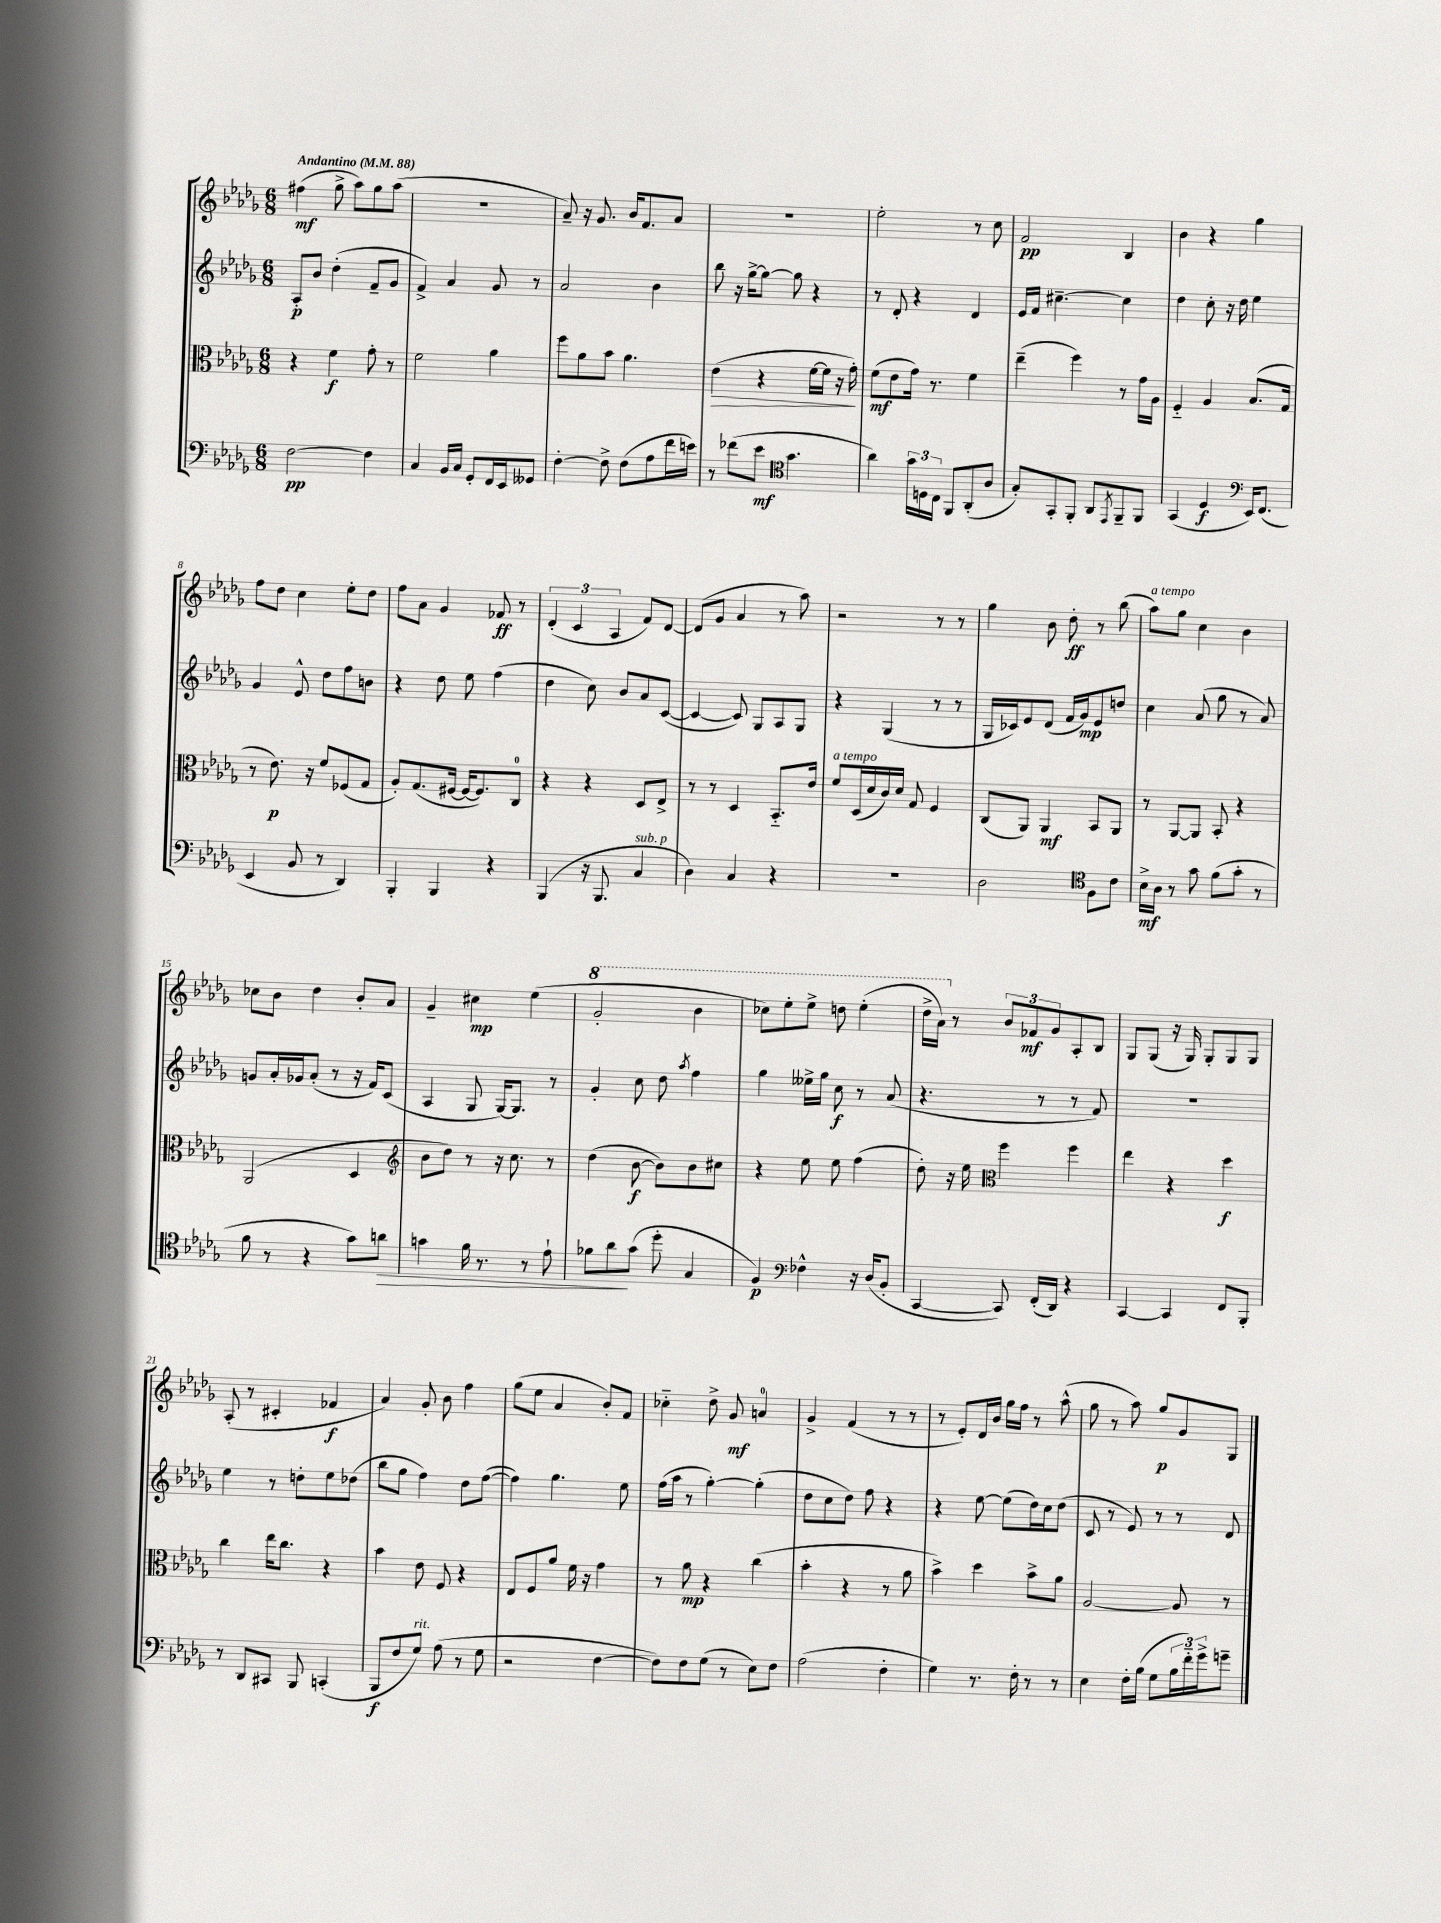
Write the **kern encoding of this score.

**kern	**dynam	**kern	**dynam	**kern	**dynam	**kern	**dynam
*part4	*part4	*part3	*part3	*part2	*part2	*part1	*part1
*staff4	*staff4	*staff3	*staff3	*staff2	*staff2	*staff1	*staff1
*clefF4	*	*clefC3	*	*clefG2	*	*clefG2	*
*k[b-e-a-d-g-]	*	*k[b-e-a-d-g-]	*	*k[b-e-a-d-g-]	*	*k[b-e-a-d-g-]	*
*M6/8	*	*M6/8	*	*M6/8	*	*M6/8	*
*MM88	*	*MM88	*	*MM88	*	*MM88	*
=1	=1	=1	=1	=1	=1	=1	=1
!	!	!	!	!	!	!LO:TX:a:B:t=Andantino	!
[2F\	pp	4r	.	8A-'/L	p	(4ff#X\	mf
.	.	.	.	8b-/J	.	.	.
.	.	4f\	f	(4dd-'\	.	8gg-^\	.
.	.	.	.	.	.	8aa-\L)	.
4F\]	.	8g-'\	.	8f~/L	.	8gg-\	.
.	.	8r	.	8g-/J	.	(8aa-\J	.
=2	=2	=2	=2	=2	=2	=2	=2
4C/	.	2f\	.	4f^/)	.	2.r	.
16BB-/LL	.	.	.	4a-/	.	.	.
16C/JJ	.	.	.	.	.	.	.
8GG-'/L	.	.	.	.	.	.	.
16FF/L	.	4a-\	.	8g-/	.	.	.
16EE-/J	.	.	.	.	.	.	.
8GG--X/J	.	.	.	8r	.	.	.
=3	=3	=3	=3	=3	=3	=3	=3
[4F'\	.	8ff\L	.	2a-/	.	8a-~/)	.
.	.	8a-\	.	.	.	16r	.
.	.	.	.	.	.	8.g-/	.
8F^\]	.	8b-\J	.	.	.	.	.
(8F\L	.	4.a-\	.	.	.	16b-/KL	.
.	.	.	.	.	.	8.f/	.
8A-\	.	.	.	4b-\	.	.	.
16f\L	.	.	.	.	.	8a-/J	.
16en\JJ)	.	.	.	.	.	.	.
=4	=4	=4	=4	=4	=4	=4	=4
!	!	!	!LO:HP:b	!	!	!	!
8r	.	(4e-\	>	8bb-\	.	2.r	.
(8f-X\L	.	.	.	16r	.	.	.
.	.	.	.	[16gg-^\KL	.	.	.
8e-\J	mf	4r	.	8gg-\J_	.	.	.
*clefC4	*	*	*	*	*	*	*
4.g-\	.	.	.	8gg-\]	.	.	.
.	.	[16f\LL	.	4r	.	.	.
.	.	16f\JJ]	.	.	.	.	.
.	.	16r	.	.	.	.	.
.	.	16g-'\)	.	.	.	.	.
.	.	.	]	.	.	.	.
=5	=5	=5	=5	=5	=5	=5	=5
4a-\)	.	(8f\L	mf	8r	.	2ee-'\	.
.	.	8e-\	.	8d-'/	.	.	.
24g-\LL	.	16g-\Jk)	.	4r	.	.	.
24Dn\	.	.	.	.	.	.	.
.	.	8.r	.	.	.	.	.
24C\JJ	.	.	.	.	.	.	.
8FF/L	.	.	.	.	.	.	.
(8AA-'/	.	4f\	.	4d-/	.	8r	.
8A-/J	.	.	.	.	.	8cc\	.
=6	=6	=6	=6	=6	=6	=6	=6
8G-'/L)	.	(4ee-~\	.	16e-/LL	.	2f/	pp
.	.	.	.	16f/JJ	.	.	.
8GG-'/	.	.	.	[4.cc#X~\	.	.	.
8FF'/J	.	4ff\)	.	.	.	.	.
8AA-/L	.	.	.	.	.	.	.
8qEE-/	.	.	.	.	.	.	.
8FF~/	.	8r	.	4cc#\]	.	4B-/	.
8FF/J	.	16g-\LL	.	.	.	.	.
.	.	16A-\JJ	.	.	.	.	.
=7	=7	=7	=7	=7	=7	=7	=7
(4GG-/	.	4F/	.	4dd-\	.	4b-\	.
4D-/	f	4A-/	.	8cc'\	.	4r	.
.	.	.	.	16r	.	.	.
.	.	.	.	16dd-\	.	.	.
*clefF4	*	*	*	*	*	*	*
16EE-/KL)	.	(8.B-/L	.	4ee-\	.	4gg-\	.
(8.FF/J	.	.	.	.	.	.	.
.	.	16G-/Jk	.	.	.	.	.
!!LO:LB:g=z
=8	=8	=8	=8	=8	=8	=8	=8
4EE-/	.	8r	.	4g-/	.	8ff\L	.
.	.	8.e-\)	p	.	.	8dd-\J	.
8BB-/	.	.	.	8e-^^/	.	4cc\	.
.	.	16r	.	.	.	.	.
8r	.	8f/L	.	8dd-\L	.	.	.
4DD-/)	.	(8F-X/	.	8ff\	.	8ee-'\L	.
.	.	8G-/J	.	8bn\J	.	8dd-\J	.
=9	=9	=9	=9	=9	=9	=9	=9
4BBB-'/	.	8A-'/L)	.	4r	.	8ff\L	.
.	.	(8.G-/	.	.	.	8a-\J	.
4BBB-/	.	.	.	8dd-\	.	4g-/	.
.	.	[16F#X/Jk	.	.	.	.	.
.	.	16F#/KL_	.	8ee-\	.	.	.
.	.	8.F#/])	.	.	.	.	.
4r	.	.	.	(4ff\	.	8f-X/	ff
.	.	8C/J	.	.	.	8r	.
=10	=10	=10	=10	=10	=10	=10	=10
(4BBB-/	.	4r	.	4dd-\	.	(6d-'/	.
.	.	.	.	.	.	6c/	.
16r	.	4r	.	8cc\)	.	.	.
8.BBB-/	.	.	.	.	.	.	.
.	.	.	.	.	.	6A-/	.
.	.	.	.	8b-/L	.	.	.
!LO:TX:a:i:t=sub. p	!	!	!	!	!	!	!
4C/	.	8D-/L	.	8a-/	.	8f/L)	.
.	.	8E-^/J	.	([8c/J	.	[8d-/J	.
=11	=11	=11	=11	=11	=11	=11	=11
4D-\)	.	8r	.	4c/_	.	(8d-/L]	.
.	.	8r	.	.	.	8g-/J	.
4C/	.	4D-/	.	8c/])	.	4a-/	.
.	.	.	.	8G-/L	.	.	.
4r	.	8.BB-/L	.	8A-/	.	8r	.
.	.	.	.	8G-/J	.	8aa-\)	.
.	.	16e-/Jk	.	.	.	.	.
=12	=12	=12	=12	=12	=12	=12	=12
!	!	!LO:TX:a:i:t=a tempo	!	!	!	!	!
2.r	.	8f/L	.	4r	.	2r	.
.	.	(16D-/L	.	.	.	.	.
.	.	16d-/	.	.	.	.	.
.	.	16c/)	.	(4G-/	.	.	.
.	.	16d-/JJ	.	.	.	.	.
.	.	8G-/	.	.	.	.	.
.	.	4F/	.	8r	.	8r	.
.	.	.	.	8r	.	8r	.
=13	=13	=13	=13	=13	=13	=13	=13
2D-\	.	(8C/L	.	16G-/LL	.	4gg-\	.
.	.	.	.	16c-X/J)	.	.	.
.	.	8AA-/J)	.	8e-/	.	.	.
.	.	4AA-/	mf	(8d-/J	.	8b-\	.
.	.	.	.	16f/LL	.	8dd-'\	ff
.	.	.	.	16g-/J)	mp	.	.
*clefC4	*	*	*	*	*	*	*
8F\L	.	8BB-/L	.	8e-/	.	8r	.
8c\J	.	8AA-/J	.	8ddn/J	.	(8bb-\	.
=14	=14	=14	=14	=14	=14	=14	=14
!	!	!	!	!	!	!LO:TX:a:i:t=a tempo	!
16B-^\LL	mf	8r	.	4cc\	.	8aa-\L)	.
16A-\JJ	.	.	.	.	.	.	.
8r	.	[8AA-/L	.	.	.	8gg-\J	.
8g-\	.	8AA-/J]	.	(8a-/	.	4cc\	.
(8f\L	.	8BB-'/	.	8gg-\	.	.	.
8g-'\J	.	4r	.	8r	.	4b-\	.
8r	.	.	.	8a-/)	.	.	.
!!LO:LB:g=z
=15	=15	=15	=15	=15	=15	=15	=15
8f\	.	(2AA-/	.	8gn/L	.	8cc-X\L	.
8r	.	.	.	16a-'/L	.	8b-\J	.
.	.	.	.	16g-X/J	.	.	.
4r	.	.	.	(8a-'/J	.	4dd-\	.
.	.	.	.	8r	.	.	.
8g-\L)	.	4D-/	.	16r	.	8b-'/L	.
.	.	.	.	16f/KL)	.	.	.
!	!LO:HP:b	!	!	!	!	!	!
8an\J	>	.	.	(8c/J	.	8a-/J	.
=16	=16	=16	=16	=16	=16	=16	=16
*	*	*clefG2	*	*	*	*	*
4gn\	.	8b-\L	.	4A-/	.	4g-~/	.
.	.	8dd-\J)	.	.	.	.	.
16f\	.	8r	.	8G-/	.	4cc#X\	mp
8.r	.	.	.	.	.	.	.
.	.	16r	.	[16G-/KL)	.	.	.
.	.	8.cc\	.	8.G-/J]	.	.	.
8r	.	.	.	.	.	(4ee-\	.
8e-`\	.	8r	.	8r	.	.	.
=17	=17	=17	=17	=17	=17	=17	=17
*	*	*	*	*	*	*8va	*
8f-X\L	.	(4dd-\	.	4g-'/	.	2gg-'/	.
8a-\	.	.	.	.	.	.	.
(8g-\J	]	[8b-\	f	8cc\	.	.	.
8dd-'\	.	8b-\L])	.	8dd-\	.	.	.
.	.	.	.	8qaa-/	.	.	.
4G-/	.	8b-\	.	4ff\	.	4bb-\	.
.	.	8cc#X\J	.	.	.	.	.
=18	=18	=18	=18	=18	=18	=18	=18
4F/)	p	4r	.	4gg-\	.	8ccc-X\L)	.
.	.	.	.	.	.	8eee-'\	.
*clefF4	*	*	*	*	*	*	*
4F-X^^\	.	8ee-\	.	16ee--X^\LL	.	8eee-^\J	.
.	.	.	.	16gg-\JJ	.	.	.
.	.	8ee-\	.	8cc\	f	8dddn\	.
16r	.	(4ff\	.	8r	.	(4eee-'\	.
(16D-/KL	.	.	.	.	.	.	.
8BB-'/J	.	.	.	(8a-/	.	.	.
=19	=19	=19	=19	=19	=19	=19	=19
[4CC/	.	8dd-'\)	.	4.r	.	16ddd-^\LL	.
.	.	.	.	.	.	16aa-\JJ)	.
*	*	*	*	*	*	*X8va	*
.	.	16r	.	.	.	8r	.
.	.	16ee-\	.	.	.	.	.
*	*	*clefC3	*	*	*	*	*
8CC/])	.	4ff\	.	.	.	12b-/L	.
.	.	.	.	.	.	12f-X/	mf
(16FF'/LL	.	.	.	8r	.	.	.
.	.	.	.	.	.	12g-/	.
16DD-/JJ)	.	.	.	.	.	.	.
4r	.	4ff\	.	8r	.	8A-'/	.
.	.	.	.	8f/)	.	8B-/J	.
=20	=20	=20	=20	=20	=20	=20	=20
[4CC/	.	4ee-\	.	2.r	.	8G-/L	.
.	.	.	.	.	.	(8G-/J	.
4CC/]	.	4r	.	.	.	16r	.
.	.	.	.	.	.	16G-/)	.
.	.	.	.	.	.	8G-'/L	.
8FF/L	.	4dd-\	f	.	.	8G-/	.
8BBB-'/J	.	.	.	.	.	8G-/J	.
!!LO:LB:g=z
=21	=21	=21	=21	=21	=21	=21	=21
8r	.	4cc\	.	4ee-\	.	(8A-'/	.
8DD-/L	.	.	.	.	.	8r	.
8CC#X/J	.	16ee-\KL	.	8r	.	4c#X'/	.
.	.	8.cc\J	.	.	.	.	.
8BBB-/	.	.	.	8ddn'\L	.	.	.
(4CCn'/	.	4r	.	8ee-\	.	4f-X/	f
.	.	.	.	(8dd-X\J	.	.	.
=22	=22	=22	=22	=22	=22	=22	=22
8BBB-/L	f	4b-\	.	8bb-\L	.	4a-/)	.
8F/	.	.	.	8gg-\J	.	.	.
!LO:TX:a:i:t=rit.	!	!	!	!	!	!	!
8G-/J)	.	8e-\	.	4ff\)	.	8g-'/	.
(8A-\	.	8F/	.	.	.	8b-\	.
8r	.	4r	.	8dd-\L	.	4ff\	.
8G-\	.	.	.	([8ff\J	.	.	.
=23	=23	=23	=23	=23	=23	=23	=23
2r	.	8E-/L	.	4ff\])	.	(8gg-\L	.
.	.	8F/	.	.	.	8ee-\J	.
.	.	8a-/J	.	4.gg-\	.	4a-/	.
.	.	16f\	.	.	.	.	.
.	.	16r	.	.	.	.	.
[4F\	.	4g-\	.	.	.	8b-'/L)	.
.	.	.	.	8ee-\	.	8f/J	.
=24	=24	=24	=24	=24	=24	=24	=24
8F\L])	.	8r	.	(16ff\LL	.	4cc-X\	.
.	.	.	.	16aa-\JJ	.	.	.
8F\	.	8a-\	mp	8r	.	.	.
(8G-\J	.	4r	.	[4gg-'\)	.	8dd-^\	.
8r	.	.	.	.	.	8g-/	mf
8E-\L)	.	(4cc\	.	(4gg-'\]	.	4an/	.
8F\J	.	.	.	.	.	.	.
=25	=25	=25	=25	=25	=25	=25	=25
(2A-\	.	4b-'\	.	8dd-\L	.	4g-^/	.
.	.	.	.	8cc\	.	.	.
.	.	4r	.	8dd-\J)	.	(4f/	.
.	.	.	.	8ff\	.	.	.
4F'\	.	8r	.	4r	.	8r	.
.	.	8a-\	.	.	.	8r	.
=26	=26	=26	=26	=26	=26	=26	=26
4G-\)	.	4b-^\)	.	4r	.	8r	.
.	.	.	.	.	.	8e-'/L)	.
8.r	.	4dd-\	.	[8ee-\	.	16d-/L	.
.	.	.	.	.	.	16b-/JJ	.
.	.	.	.	(8ee-\L]	.	16gg-\LL	.
16F'\	.	.	.	.	.	16ff\JJ	.
8r	.	8b-^\L	.	16dd-\L)	.	8r	.
.	.	.	.	16cc\J	.	.	.
8r	.	8a-\J	.	(8dd-\J	.	(8aa-^^\	.
=27	=27	=27	=27	=27	=27	=27	=27
4E-\	.	[2A-/	.	8c/	.	8gg-\	.
.	.	.	.	8r	.	8r	.
16F'\LL	.	.	.	8e-/)	.	8aa-\)	.
(16B-\JJ	.	.	.	.	.	.	.
8G-\L	.	.	.	8r	.	8gg-/L	p
24B-\L	.	8A-/]	.	8r	.	8g-/	.
24f\)	.	.	.	.	.	.	.
24g-^\J	.	.	.	.	.	.	.
8gn~\J	.	8r	.	8d-/	.	8G-/J	.
==	==	==	==	==	==	==	==
*-	*-	*-	*-	*-	*-	*-	*-
